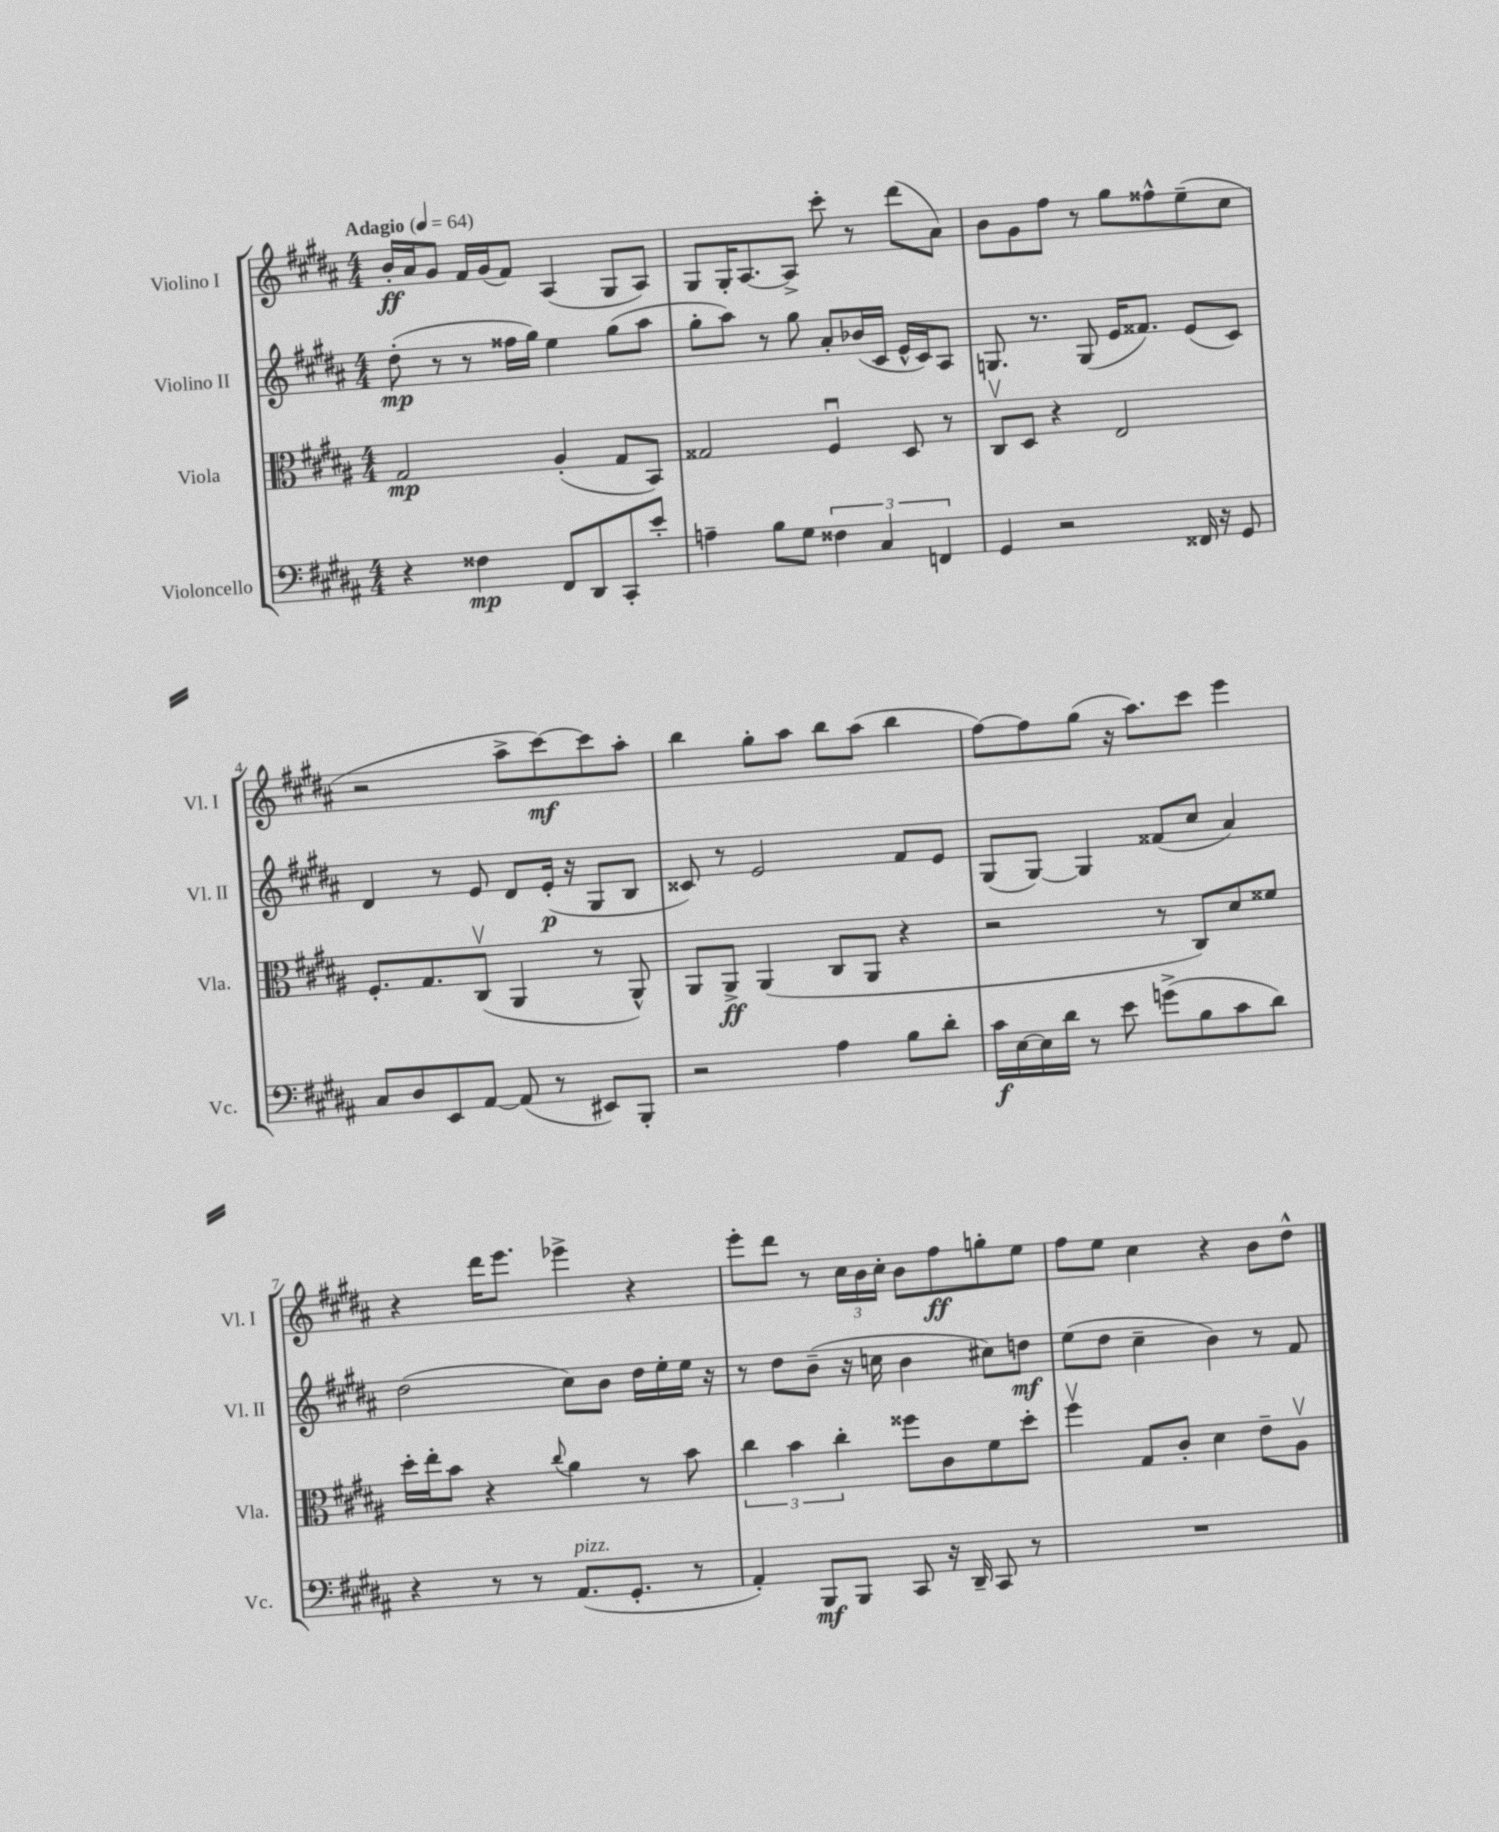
<<
\new StaffGroup <<
\new Staff = "s0" \with { instrumentName = "Violino I" shortInstrumentName = "Vl. I" } {
    \clef treble \key b \major \numericTimeSignature \time 4/4 \tempo "Adagio" 4 = 64
    b'16-.\ff ais'16 gis'8 fis'16 gis'16( fis'8) ais4( gis8 ais8) |
    gis8 gis16-. ais8.~ ais8-> cis'''8-. r8 dis'''8( ais'8) |
    b'8 gis'8 fis''8 r8 gis''8 fisis''8-^ e''8--( cis''8 |
    r2 ais''8-> cis'''8~\mf) cis'''8 ais''8-. |
    b''4 gis''8-. ais''8 b''8 ais''8( b''4 |
    fis''8~) fis''8 gis''8( r16 ais''8.) cis'''8 e'''4 |
    r4 dis'''16 e'''8. ees'''4-> r4 |
    e'''8-. dis'''8 r8 \tuplet 3/2 { cis''16 b'16 cis''16-. } b'8 fis''8\ff g''8-. e''8 |
    fis''8 e''8 cis''4 r4 b'8 dis''8-^ \bar "|." |
}
\new Staff = "s1" \with { instrumentName = "Violino II" shortInstrumentName = "Vl. II" } {
    \clef treble \key b \major \numericTimeSignature \time 4/4
    dis''8-.\mp( r8 r8 fisis''16 gis''16) e''4 gis''8( ais''8 |
    gis''8-. ais''8) r8 gis''8 ais'8-. bes'16( cis'16 e'16-^ cis'16) ais8 |
    g8. r8. g8( e'16 fisis'8.) e'8( cis'8) |
    dis'4 r8 e'8 dis'8 e'16-.\p( r16 gis8 b8 |
    cisis'8) r8 e'2 fis'8 e'8 |
    gis8( gis8~) gis4 fisis'8( cis''8 ais'4) |
    dis''2( cis''8) b'8 dis''16 e''16-. e''16 r16 |
    r8 dis''8 b'8--( r16 c''16 b'4 cis''8) d''8\mf |
    e''8( dis''8 cis''4-- b'4) r8 fis'8 \bar "|." |
}
\new Staff = "s2" \with { instrumentName = "Viola" shortInstrumentName = "Vla." } {
    \clef alto \key b \major \numericTimeSignature \time 4/4
    gis2\mp ais4-.( gis8 b,8) |
    gisis2 fis4\downbow dis8 r8 |
    cis8\upbow dis8 r4 e2 |
    fis8.-. gis8. cis8\upbow( ais,4 r8 ais,8-^) |
    ais,8 ais,8->\ff ais,4( cis8 ais,8 r4 |
    r2 r8 cis8) dis'8 fisis'8 |
    dis''16-. e''16-. b'8 r4 \appoggiatura { cis''8 } ais'4 r8 b'8 |
    \tuplet 3/2 { cis''4 b'4 cis''4-. } fisis''8 cis'8 fis'8 dis''8-. |
    fis''4\upbow gis8 cis'8-. dis'4 e'8-- ais8\upbow \bar "|." |
}
\new Staff = "s3" \with { instrumentName = "Violoncello" shortInstrumentName = "Vc." } {
    \clef bass \key b \major \numericTimeSignature \time 4/4
    r4 fisis4\mp fis,8 dis,8 cis,8-. e'8-. |
    a4-- b8 gis8 \tuplet 3/2 { fisis4 cis4 f,4 } |
    gis,4 r2 fisis,16 r16 gis,8 |
    cis8 dis8 e,8 ais,8~ ais,8( r8 eis,8) b,,8-. |
    r2 ais4 b8 dis'8-. |
    cis'16\f e16~ e16 dis'16 r8 e'8 g'8->( b8 cis'8 dis'8) |
    r4 r8 r8 ais,8.^\markup { \italic "pizz." }( gis,8.-. r8 |
    ais,4-.) b,,8\mf b,,8 cis,8 r16 dis,16-- cis,8 r8 |
    R1 \bar "|." |
}
>>
>>
